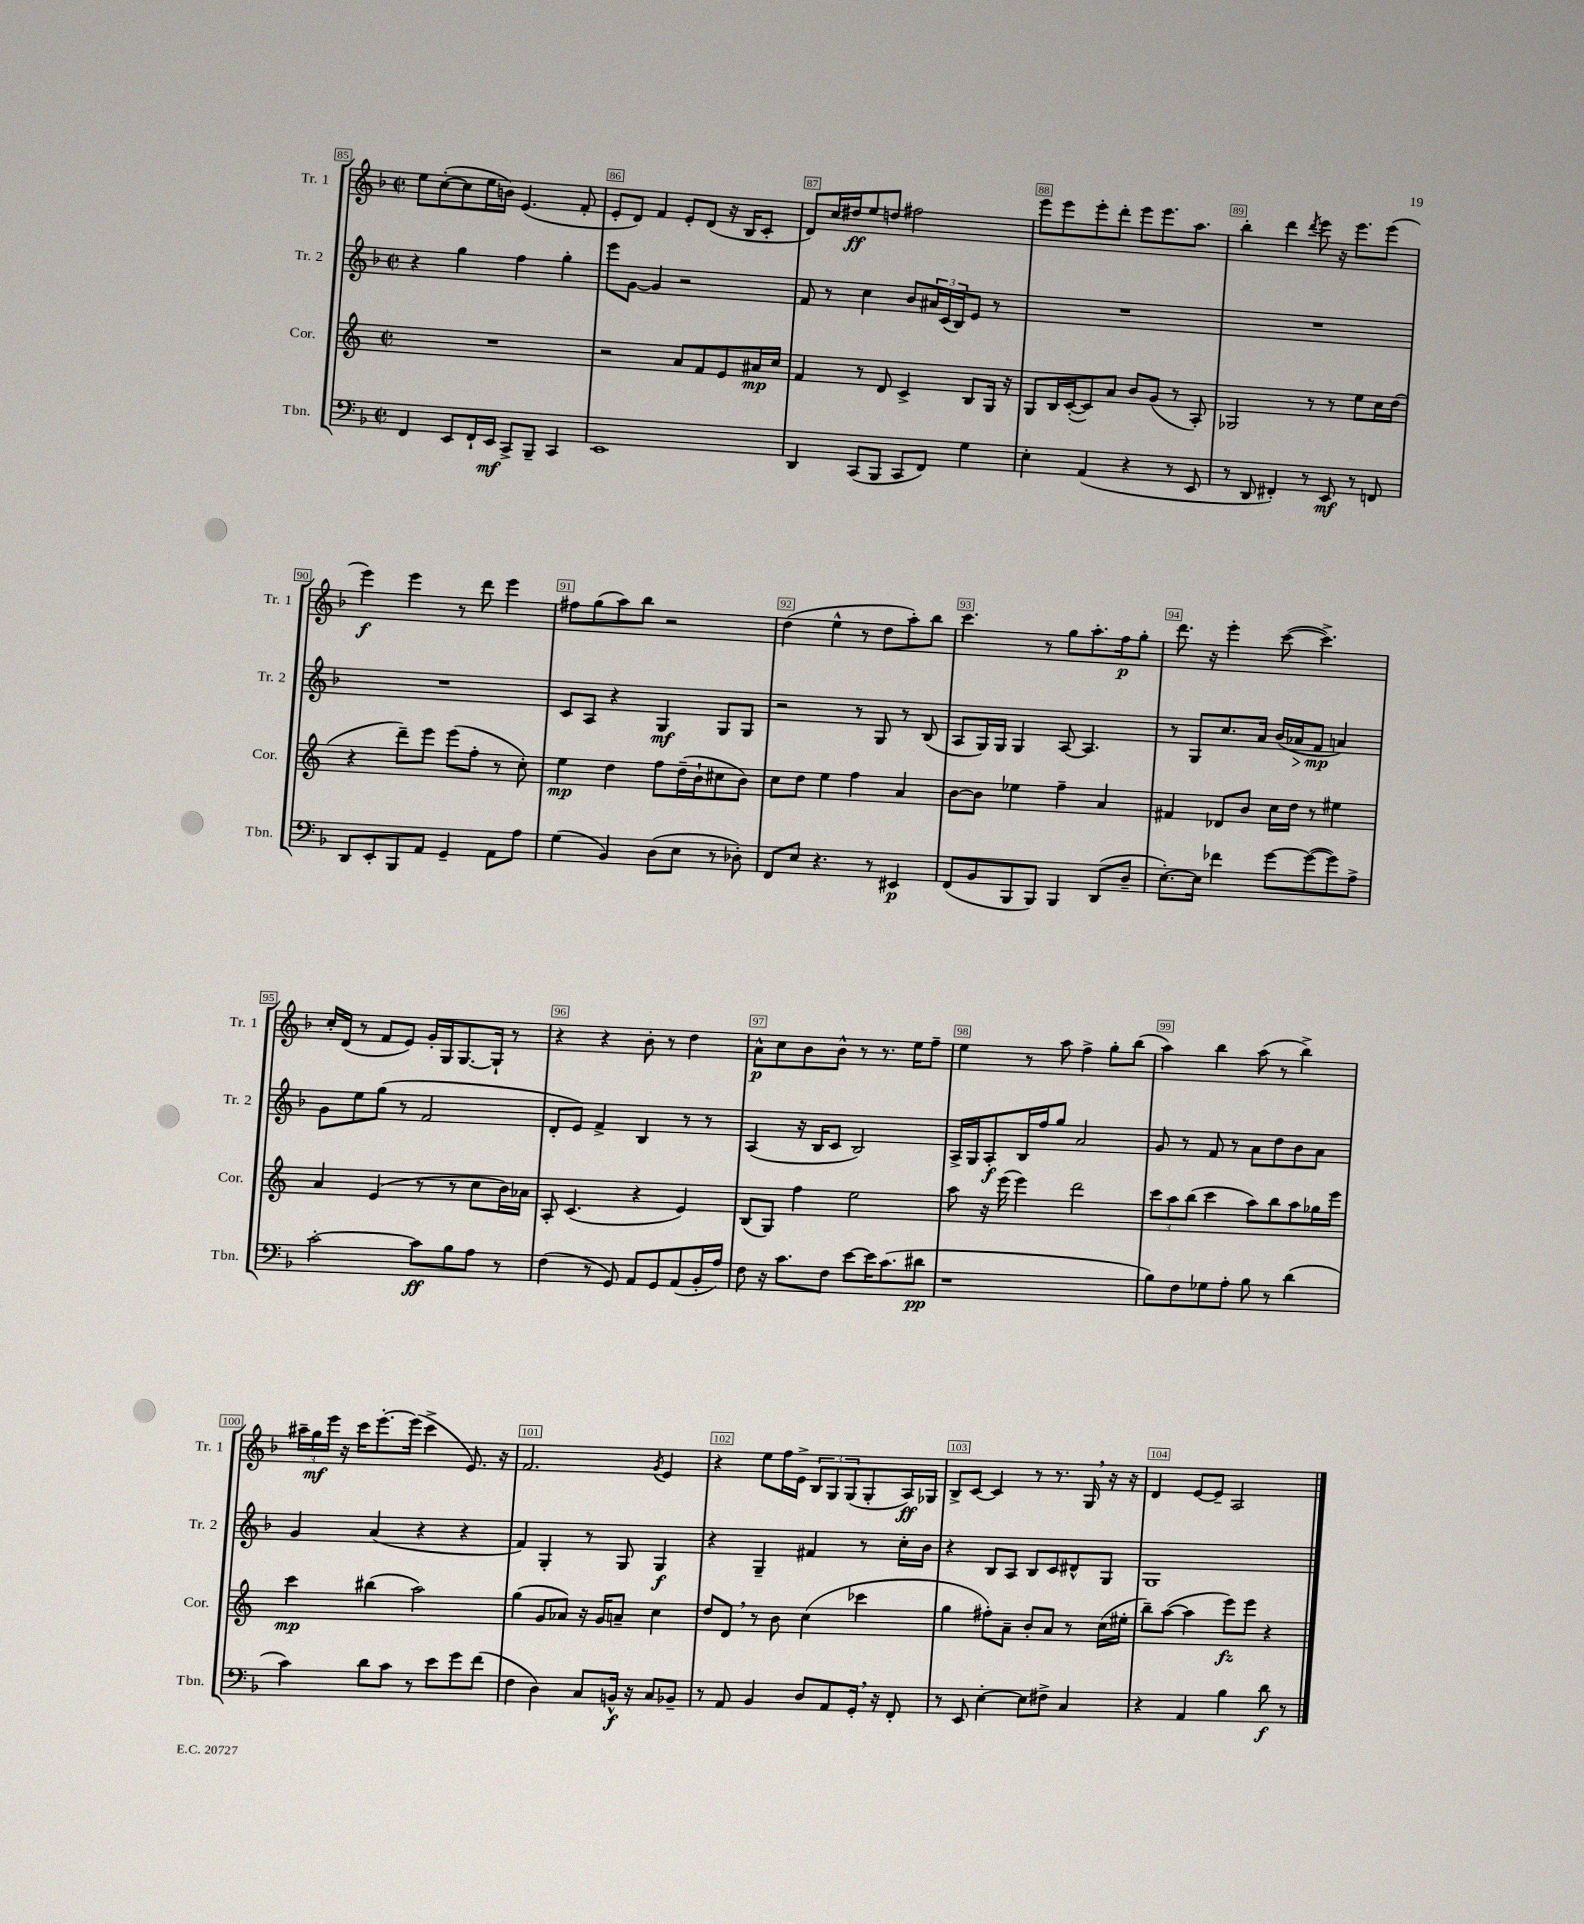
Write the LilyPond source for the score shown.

<<
\new StaffGroup <<
\new Staff = "s0" \with { instrumentName = "Tr. 1" shortInstrumentName = "Tr. 1" } {
    \clef treble \key f \major \defaultTimeSignature \time 2/2
    e''8 c''8~-.( c''8 e''16 b'16) e'4.( f'8-. |
    e'8-. d'8) f'4 e'8-. d'8( r16 bes16 c'8-. |
    d'8) c''16 dis''16\ff e''8 d''8 fis''2 |
    e'''8 e'''8 e'''8-. d'''8-. e'''8 e'''8. a''8. |
    bes''4-. d'''4 \acciaccatura { d'''8 } e'''8 r16 e'''8. e'''8( |
    e'''4\f) e'''4 r8 d'''8 e'''4 |
    fis''8 g''8( a''8) bes''8 r2 |
    d''4( e''4-^ r8 d''8 a''8-.) bes''8 |
    c'''4. r8 g''8 a''8.-. f''16\p g''8-. |
    d'''8. r16 e'''4-. c'''8~( c'''4.->) |
    c''16-. d'16( r8 f'8 e'8) g'16-. g16 g8.~ g16-! r8 |
    r4 r4 bes'8-. r8 d''4 |
    a'8-^\p c''8 bes'8 bes'8-^ r8 r8. e''16 f''8-- |
    e''4 r8 a''8 f''4-> g''8-. bes''8( |
    a''4) bes''4 a''8( r8 bes''4->) |
    \tuplet 3/2 { ais''16-- g''16\mf e'''16 } r16 c'''16 e'''8.~-. e'''16( c'''4-> e'8.) r16 |
    f'2. \acciaccatura { g'8 } e'4 |
    r4 e''8 f''16 e'16-> \tuplet 3/2 { bes8 g8 g8( } g8-. a16\ff) ges16 |
    bes8-> c'8~ c'4 r8 r8. g16 \breathe r16 r16 |
    d'4 e'8~ e'8-- a2 \bar "|." |
}
\new Staff = "s1" \with { instrumentName = "Tr. 2" shortInstrumentName = "Tr. 2" } {
    \clef treble \key f \major \defaultTimeSignature \time 2/2
    r4 g''4 f''4 g''4-. |
    e'''8 g'8~ g'4 r2 |
    f'8 r8 c''4 bes'8 \tuplet 3/2 { ais'16 c'16( bes16) } e'8 r8 |
    R1 |
    R1 |
    R1 |
    c'8 a8 r4 g4\mf g8 g8 |
    r2 r8 g8 r8 bes8( |
    a8 g16) g16 g4 a8~ a4. |
    r8 g8 c''8. a'16 bes'16( aes'16\> f'8\mp\! a'4) |
    g'8 e''8 g''8( r8 f'2 |
    d'8-. e'8) f'4-> bes4 r8 r8 |
    a4( r16 bes16 c'8 bes2) |
    a16-> g16 a8-.\f bes16 f''16 g''8 a'2 |
    g'8 r8 f'8 r8 a'8 d''8 bes'8 a'8 |
    g'4 a'4( r4 r4 |
    f'4) g4-. r8 g8 g4\f |
    r4 g4-- fis'4 r8 c''16-. bes'16 |
    r4 bes8 a8 bes8 c'8 dis'8-^ g8 |
    g1 \bar "|." |
}
\new Staff = "s2" \with { instrumentName = "Cor." shortInstrumentName = "Cor." } {
    \clef treble \key c \major \defaultTimeSignature \time 2/2
    R1 |
    r2 a'8 f'8 e'8 ais'16\mp c''16 |
    f'4 r8 d'8 c'4-> b8 g16 r16 |
    g8 b16 c'16~-.( c'8) a'8 b'8 g'8( r8 a8-.) |
    ges2 r8 r8 e''8 c''16 d''16( |
    r4 d'''8--) e'''8 e'''8( f''8-. r8 c''8-.) |
    e''4\mp d''4 f''8 d''16--( b'16-! cis''8 b'8) |
    c''8 d''8 e''4 f''4 a'4 |
    b'8~ b'8 ees''4 f''4-- a'4 |
    fis'4 des'8 b'8 c''16 d''16 r8 eis''4 |
    a'4 e'4( r8 r8 c''8 b'16) aes'16 |
    a8-. c'4.( r4 e'4) |
    b8( g8) f''4 e''2 |
    a''8 r16 e'''16( e'''4) d'''2 |
    \tuplet 3/2 { c'''8 a''8 b''8( } c'''4 a''8) b''8 a''8 ges''16 e'''16 |
    c'''4\mp bis''4( a''2) |
    g''4( g'8 aes'8) r16 g'16 a'8-- c''4 |
    d''8 d'8 \breathe r8 b'8 c''4( ces'''4 |
    g''4 fis''8-.) a'8-- b'8-. a'8 r8 c''16( eis''16-. |
    b''8--) a''8~( a''4 e'''8\fz) e'''8 r4 \bar "|." |
}
\new Staff = "s3" \with { instrumentName = "Tbn." shortInstrumentName = "Tbn." } {
    \clef bass \key f \major \defaultTimeSignature \time 2/2
    f,4 e,8 f,16-! e,16\mf c,8-> bes,,8-- c,4 |
    e,1 |
    d,4 c,8( bes,,8 c,8 f,8) g4 |
    e4-. a,4( r4 r8 e,8 |
    r8 d,8 fis,4-.) r8 e,8\mf r8 f,8 |
    d,8 e,8-. bes,,8 a,8 g,4-- a,8 a8 |
    g4( bes,4) d8( e8 r8 des8-.) |
    f,8 e8 r4. r8 eis,4\p |
    f,8( bes,8 bes,,8 bes,,8) bes,,4 d,8( d8-- |
    e8.~-.) e16 fes'4 g'8~ g'8~( g'8) a8-> |
    c'2~-. c'8\ff bes8 a8 r8 |
    f4( r8 g,8) a,8 g,8 a,8( bes,16-. a16) |
    f8 r16 c'8. f8 e'8~ e'16 c'8.( dis'8\pp |
    r1 |
    bes8) f8 ges8 a8-. bes8 r8 d'4( |
    c'4) d'8 c'8 r8 e'8 g'8 f'8( |
    f4 d4) c8 b,16-^\f r16 c8 bes,8-- |
    r8 a,8 bes,4 d8 a,8 g,16-. \breathe r16 f,8-. |
    r8 e,8 e4~-. e8 fis8-> c4 |
    r4 a,4 bes4 d'8\f r8 \bar "|." |
}
>>
>>
\layout { \context { \Score currentBarNumber = #85 \override BarNumber.break-visibility = ##(#f #t #t) barNumberVisibility = #all-bar-numbers-visible \override BarNumber.stencil = #(make-stencil-boxer 0.1 0.3 ly:text-interface::print) } }
